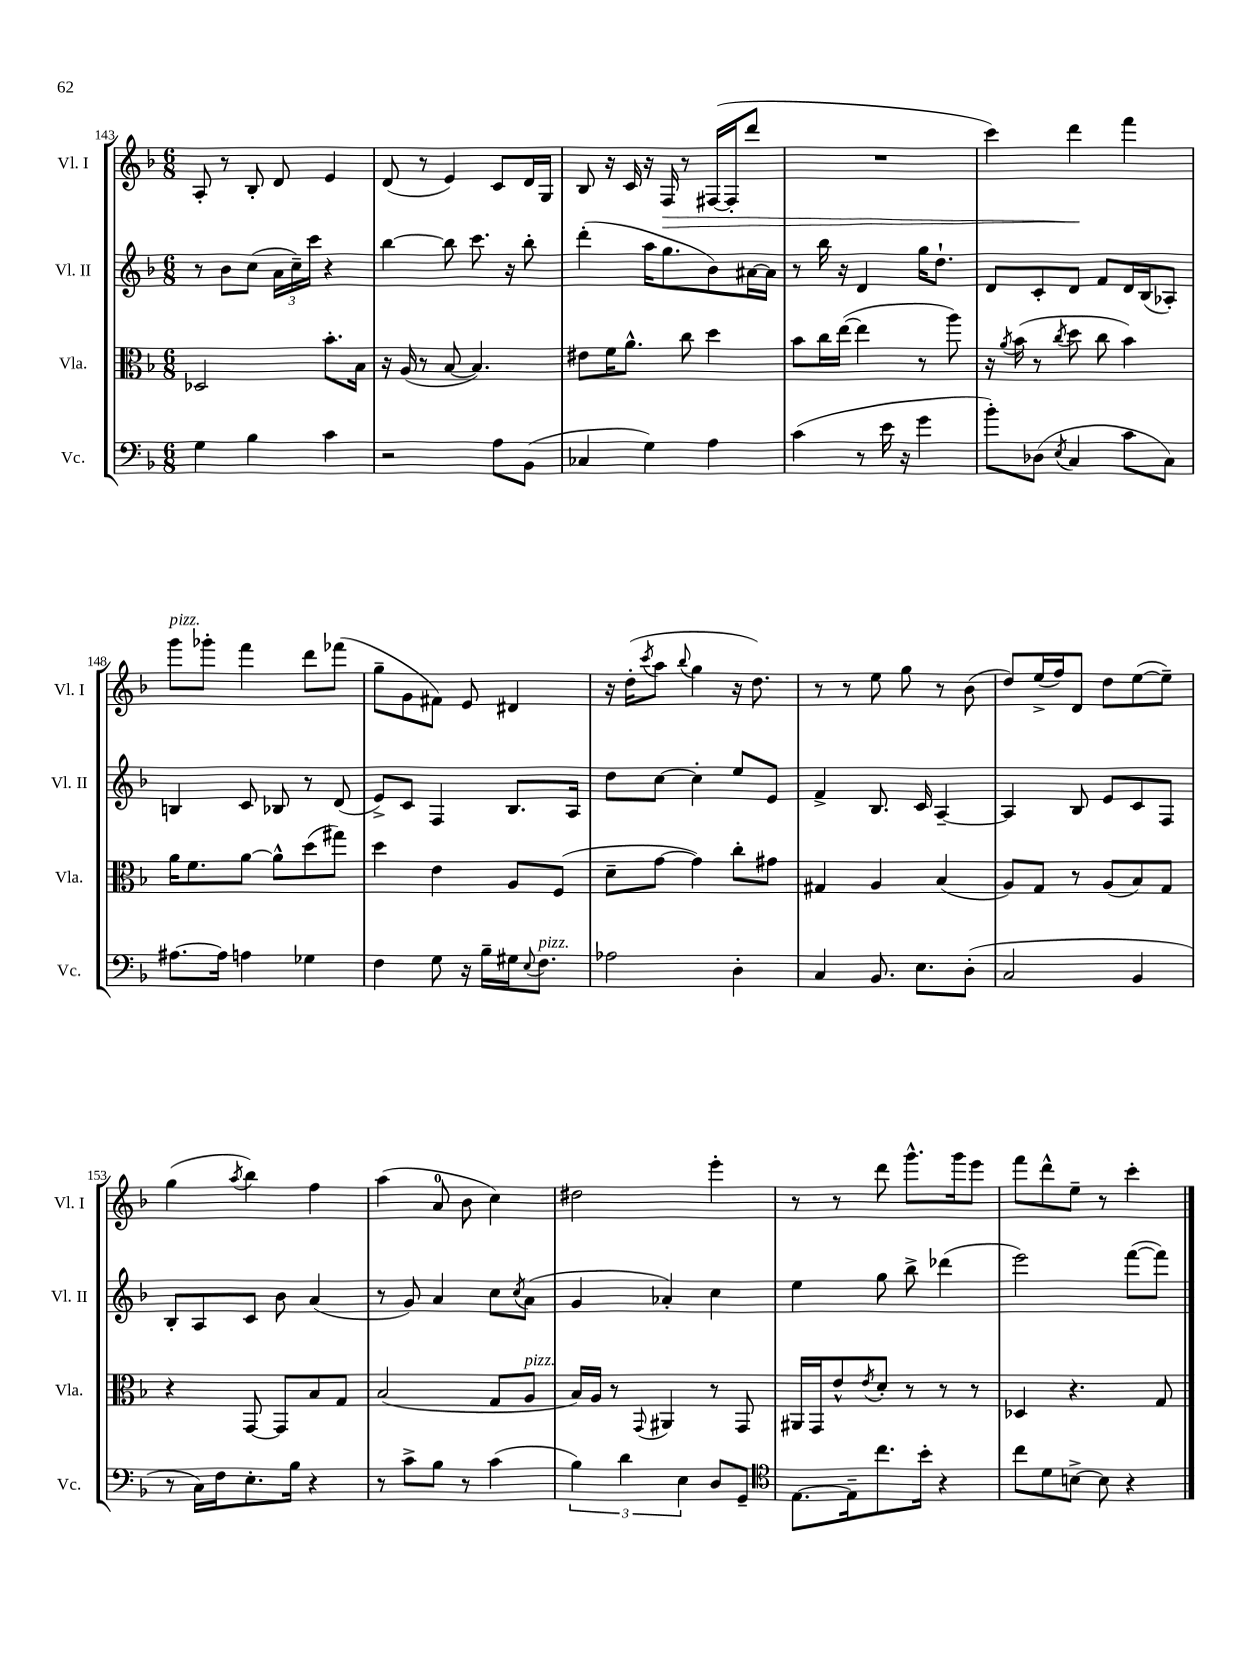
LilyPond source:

<<
\new StaffGroup <<
\new Staff = "s0" \with { instrumentName = "Vl. I" shortInstrumentName = "Vl. I" } {
    \clef treble \key f \major \numericTimeSignature \time 6/8
    a8-. r8 bes8-. d'8 e'4 |
    d'8( r8 e'4) c'8 d'16 g16 |
    bes8 r16 c'16 r16 f16\> r8 fis16~( fis16-. d'''8 |
    R2. |
    c'''4) d'''4\! f'''4 |
    g'''8^\markup { \italic "pizz." } ges'''8-. f'''4 d'''8 fes'''8( |
    g''8-- g'8 fis'8) e'8 dis'4 |
    r16 d''16-.( \acciaccatura { c'''8 } a''8 \appoggiatura { bes''8 } g''4 r16 d''8.) |
    r8 r8 e''8 g''8 r8 bes'8( |
    d''8) e''16->( f''16) d'8 d''8 e''8~( e''8--) |
    g''4( \acciaccatura { a''8 } bes''4) f''4 |
    a''4( a'8-0 bes'8 c''4) |
    dis''2 e'''4-. |
    r8 r8 d'''8 g'''8.-^ g'''16 e'''8 |
    f'''8 d'''8-^ e''8-- r8 c'''4-. \bar "|." |
}
\new Staff = "s1" \with { instrumentName = "Vl. II" shortInstrumentName = "Vl. II" } {
    \clef treble \key f \major \numericTimeSignature \time 6/8
    r8 bes'8 c''8( \tuplet 3/2 { a'16 c''16--) c'''16 } r4 |
    bes''4~ bes''8 c'''8. r16 bes''8-. |
    d'''4-.( a''16 g''8. bes'8) ais'16~ ais'16 |
    r8 bes''16 r16 d'4 g''16 d''8.-! |
    d'8 c'8-. d'8 f'8 d'16 bes16( aes8-.) |
    b4 c'8 bes8 r8 d'8( |
    e'8->) c'8 f4 bes8. a16 |
    d''8 c''8~ c''4-. e''8 e'8 |
    f'4-> bes8. c'16 a4~-- |
    a4 bes8 e'8 c'8 f8 |
    bes8-. a8 c'8 bes'8 a'4( |
    r8 g'8) a'4 c''8 \acciaccatura { c''8 } a'8( |
    g'4 aes'4-.) c''4 |
    e''4 g''8 bes''8-> des'''4( |
    e'''2) f'''8~( f'''8) \bar "|." |
}
\new Staff = "s2" \with { instrumentName = "Vla." shortInstrumentName = "Vla." } {
    \clef alto \key f \major \numericTimeSignature \time 6/8
    des2 bes'8.-. bes16 |
    r16 a16( r8 bes8~ bes4.) |
    eis'8 f'16 a'8.-^ c''8 d''4 |
    bes'8 c''16 e''16~( e''4 r8 a''8) |
    r16 \acciaccatura { a'8 } bes'16( r8 \acciaccatura { c''8 } d''8 c''8 bes'4) |
    a'16 f'8. a'8~ a'8-^ d''8( gis''8) |
    d''4 e'4 a8 f8( |
    d'8-- g'8~ g'4) c''8-. gis'8 |
    gis4 a4 bes4( |
    a8) g8 r8 a8( bes8) g8 |
    r4 g,8~ g,8 bes8 g8 |
    bes2( g8 a8^\markup { \italic "pizz." } |
    bes16) a16 r8 \appoggiatura { g,8 } ais,4 r8 g,8 |
    ais,16 g,16 e'8-^ \acciaccatura { e'8 } d'8-. r8 r8 r8 |
    des4 r4. g8 \bar "|." |
}
\new Staff = "s3" \with { instrumentName = "Vc." shortInstrumentName = "Vc." } {
    \clef bass \key f \major \numericTimeSignature \time 6/8
    g4 bes4 c'4 |
    r2 a8 bes,8( |
    ces4 g4) a4 |
    c'4( r8 e'16 r16 g'4 |
    bes'8-.) des8( \acciaccatura { e8 } c4 c'8 c8) |
    ais8.~ ais16 a4 ges4 |
    f4 g8 r16 bes16-- gis16 \appoggiatura { e8 } f8.^\markup { \italic "pizz." } |
    aes2 d4-. |
    c4 bes,8. e8. d8-.( |
    c2 bes,4 |
    r8 c16) f16 e8.-. bes16 r4 |
    r8 c'8-> bes8 r8 c'4( |
    \tuplet 3/2 { bes4) d'4 e4 } d8 g,8-- |
    \clef tenor e8.~ e16-- c''8. bes'16-. r4 |
    c''8 d'8 b8~-> b8 r4 \bar "|." |
}
>>
>>
\layout { \context { \Score currentBarNumber = #143 } }
